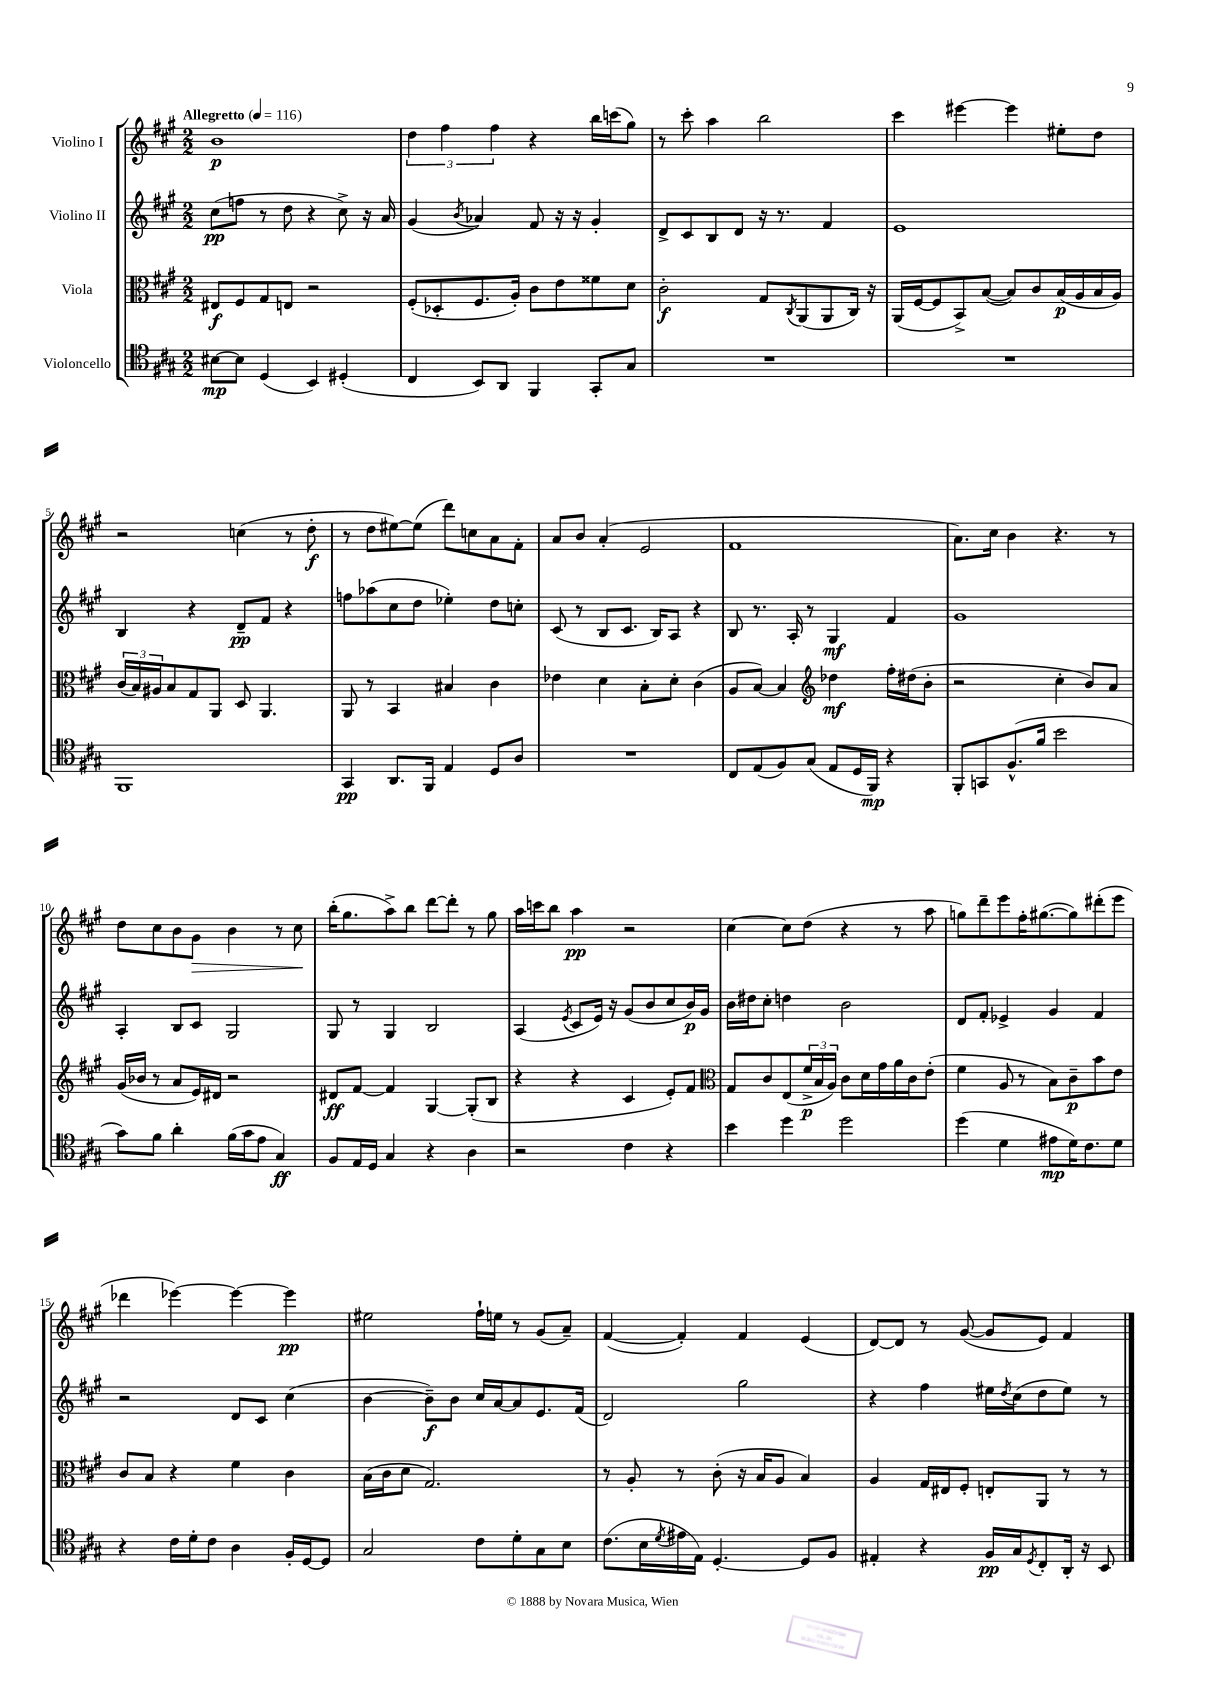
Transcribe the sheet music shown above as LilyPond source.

<<
\new StaffGroup <<
\new Staff = "s0" \with { instrumentName = "Violino I" } {
    \clef treble \key a \major \numericTimeSignature \time 2/2 \tempo "Allegretto" 4 = 116
    b'1\p |
    \tuplet 3/2 { d''4 fis''4 fis''4 } r4 b''16 c'''16( gis''8) |
    r8 cis'''8-. a''4 b''2 |
    cis'''4 eis'''4~ eis'''4 eis''8-. d''8 |
    r2 c''4( r8 d''8-.\f |
    r8 d''8 eis''8~) eis''8( d'''8) c''8 a'8 fis'8-. |
    a'8 b'8 a'4-.( e'2 |
    fis'1 |
    a'8.) cis''16 b'4 r4. r8 |
    d''8 cis''8 b'8 gis'8\> b'4 r8 cis''8\! |
    b''16-.( gis''8. a''8->) b''8 d'''8~ d'''8-. r8 gis''8 |
    a''16 c'''16 b''8 a''4\pp r2 |
    cis''4~ cis''8 d''8( r4 r8 a''8 |
    g''8) d'''8-- e'''8 fis''16-. gis''8.~( gis''8) dis'''8-.( e'''8 |
    des'''4 ees'''4~) ees'''4~ ees'''4\pp |
    eis''2 fis''16-! e''16 r8 gis'8( a'8--) |
    fis'4~( fis'4-.) fis'4 e'4( |
    d'8~) d'8 r8 gis'8~( gis'8 e'8) fis'4 \bar "|." |
}
\new Staff = "s1" \with { instrumentName = "Violino II" } {
    \clef treble \key a \major \numericTimeSignature \time 2/2
    cis''8\pp( f''8 r8 d''8 r4 cis''8->) r16 a'16 |
    gis'4( \acciaccatura { b'8 } aes'4) fis'8 r16 r16 gis'4-. |
    d'8-> cis'8 b8 d'8 r16 r8. fis'4 |
    e'1 |
    b4 r4 d'8--\pp fis'8 r4 |
    f''8 aes''8( cis''8 d''8 ees''4-.) d''8 c''8-. |
    cis'8( r8 b8 cis'8. b16) a8 r4 |
    b8 r8. a16-. r8 gis4\mf fis'4 |
    gis'1 |
    a4-. b8 cis'8 gis2 |
    gis8 r8 gis4 b2 |
    a4( \acciaccatura { e'8 } cis'8 e'16) r16 gis'8( b'8 cis''8 b'16\p) gis'16 |
    b'16 dis''16 cis''8-. d''4 b'2 |
    d'8 fis'8-. ees'4-> gis'4 fis'4 |
    r2 d'8 cis'8 cis''4( |
    b'4~ b'8--\f) b'8 cis''16 a'16~ a'8 e'8. fis'16( |
    d'2) gis''2 |
    r4 fis''4 eis''16 \acciaccatura { d''8 } cis''16( d''8 eis''8) r8 \bar "|." |
}
\new Staff = "s2" \with { instrumentName = "Viola" } {
    \clef alto \key a \major \numericTimeSignature \time 2/2
    eis8\f fis8 gis8 e8 r2 |
    fis8-.( des8-. fis8. a16-.) cis'8 e'8 fisis'8 d'8 |
    cis'2-.\f gis8 \acciaccatura { cis8 } a,8( a,8 cis16) r16 |
    a,16( fis16~ fis8 b,8->) b8~( b8) cis'8 b16\p( a16 b16 a16) |
    \tuplet 3/2 { cis'16( b16) ais16 } b8 gis8 a,8 d8 a,4. |
    a,8 r8 b,4 bis4 cis'4 |
    ees'4 d'4 b8-. d'8-. cis'4( |
    a8 b8~) b4 \clef treble des''4\mf fis''16-. dis''16( b'8-. |
    r2 cis''4-. b'8) a'8 |
    gis'16( bes'16 r8 a'8 e'16) dis'16 r2 |
    dis'8\ff fis'8~ fis'4 gis4~ gis8-.( b8 |
    r4 r4 cis'4 e'8-.) fis'8 |
    \clef alto gis8 cis'8 e8( \tuplet 3/2 { fis'16->\p b16 a16) } cis'8 d'16 gis'16 a'16 cis'16 e'8-.( |
    fis'4 a8 r8 b8) cis'8--\p b'8 e'8 |
    cis'8 b8 r4 fis'4 cis'4 |
    b16( cis'16 d'8 gis2.) |
    r8 a8-. r8 cis'8-.( r16 b16 a8 b4) |
    a4 gis16 eis16 fis8-. e8-. a,8 r8 r8 \bar "|." |
}
\new Staff = "s3" \with { instrumentName = "Violoncello" } {
    \clef tenor \key a \major \numericTimeSignature \time 2/2
    bis8~\mp bis8 d4( b,4) dis4-.( |
    cis4 b,8) a,8 fis,4 gis,8-. gis8 |
    R1 |
    R1 |
    fis,1 |
    gis,4\pp a,8. fis,16 e4 d8 a8 |
    R1 |
    cis8 e8( fis8) gis8( e8 d16 fis,16\mp) r4 |
    fis,8-. g,8 fis8.-^( fis'16 b'2 |
    gis'8) fis'8 a'4-. fis'16( gis'16 e'8 gis4\ff) |
    fis8 e16 d16 gis4 r4 a4 |
    r2 cis'4 r4 |
    b'4 d''4 d''2 |
    d''4( d'4 eis'8\mp d'16) cis'8. d'8 |
    r4 cis'16 d'16-. cis'8 a4 fis16-. d16~ d8 |
    gis2 cis'8 d'8-. gis8 b8 |
    cis'8.( b16 \acciaccatura { d'8 } eis'16 e16) d4.~-. d8 fis8 |
    eis4-. r4 fis16\pp gis16 \acciaccatura { d8 } cis8-. a,16-. r16 b,8 \bar "|." |
}
>>
>>
